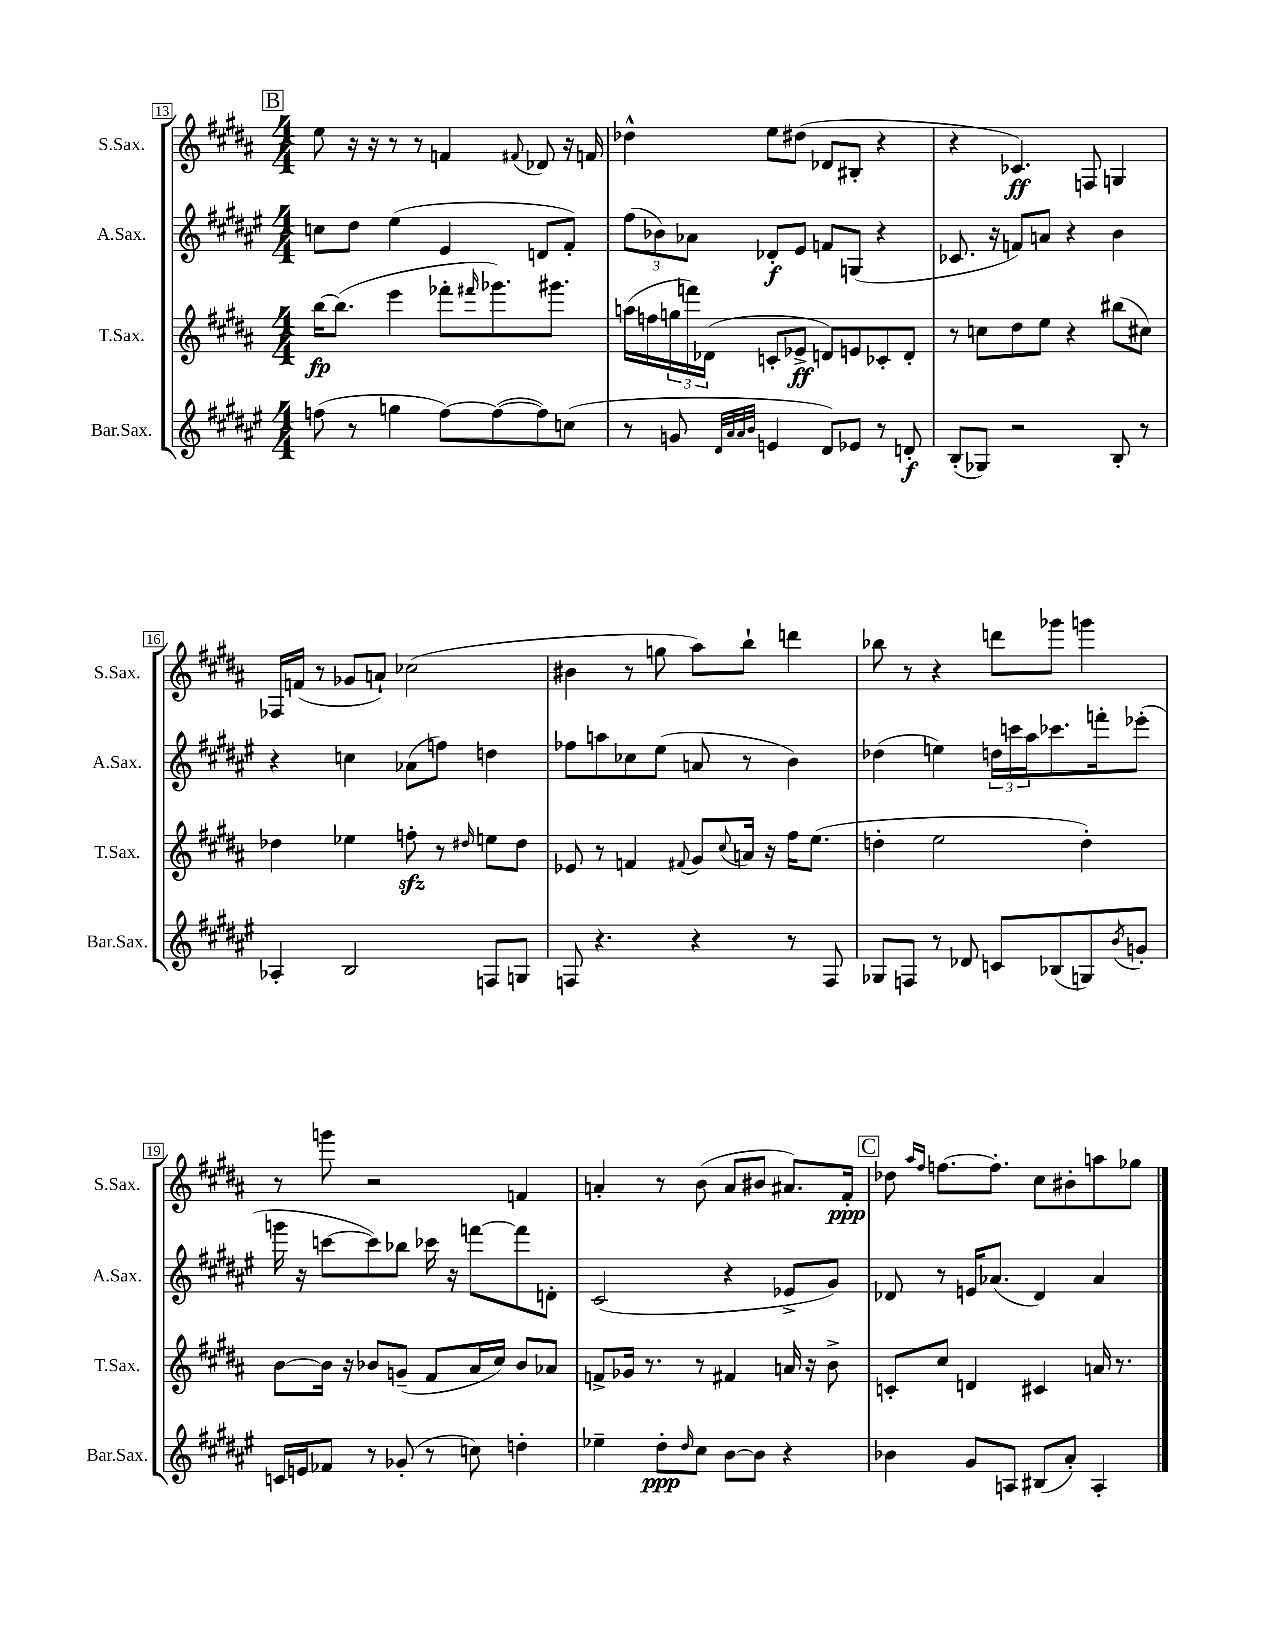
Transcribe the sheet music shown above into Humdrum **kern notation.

**kern	**kern	**kern	**kern
*staff4	*staff3	*staff2	*staff1
*clefG2	*clefG2	*clefG2	*clefG2
*k[f#c#g#d#a#e#]	*k[f#c#g#d#a#]	*k[f#c#g#d#a#e#]	*k[f#c#g#d#a#]
*M4/4	*M4/4	*M4/4	*M4/4
(8ff	[16bb	8cc	8ee
.	(8.bb]	.	.
8r	.	8dd#	16r
.	.	.	16r
4gg	4eee	(4ee#	8r
.	.	.	8r
[8ff)	8fff-'	4e#	4f
.	16qqfff#	.	.
(8ff_	8.ggg-)	.	.
.	.	.	8qqf#
8ff])	.	8d	8d-
.	8.ggg#	.	.
(8cc	.	8f#')	16r
.	.	.	16f
=	=	=	=
8r	(16aa	(12ff#	4dd-^^
.	16ff	.	.
.	.	12b-)	.
8g	24gg	.	.
.	24fff)	12a-	.
.	(24d-	.	.
32qqd#	.	.	.
32qqa#	.	.	.
32qqa#	.	.	.
32qqb	.	.	.
4e	8c'	8d-'	8ee
.	8e-^	8e#	(8dd#
8d#)	8d)	8f	8d-
8e-	8e	(8G	8B#'
8r	8c-'	4r	4r
8d'	8d'	.	.
=	=	=	=
(8B'	8r	8.c-	4r
8G-)	8cc	.	.
.	.	16r	.
2r	8dd#	8f)	4.c-)
.	8ee	8a	.
.	4r	4r	.
.	.	.	8F
8B'	(8bb#	4b	4G
8r	8cc#)	.	.
=	=	=	=
4A-'	4dd-	4r	16F-
.	.	.	(16f
.	.	.	8r
2B	4ee-	4cc	8g-
.	.	.	8a`)
.	8ff'	(8a-	(2cc-
.	8r	8ff)	.
.	16qqdd#	.	.
8F	8ee	4dd	.
8G	8dd#	.	.
=	=	=	=
8F	8e-	8ff-	4b#
4.r	8r	8aa	.
.	4f	8cc-	8r
.	.	(8ee#	8gg
.	8qqf#	.	.
4r	8g#	8a	8aa#)
.	8qqcc#	.	.
.	16a	8r	8bb`
.	16r	.	.
8r	16ff#	4b)	4ddd
.	(8.ee	.	.
8F	.	.	.
=	=	=	=
8G-	4dd'	(4dd-	8bb-
8F	.	.	8r
8r	2ee	4ee)	4r
8d-	.	.	.
8c	.	24dd	8ddd
.	.	24ccc	.
.	.	24aa#	.
(8B-	.	8.ccc-	8ggg-
8G)	4dd')	.	4ggg
.	.	16fff'	.
8qb	.	.	.
8g'	.	(8eee-'	.
=	=	=	=
16c	[8b	16ggg	8r
16e	.	16r	.
8f-	16b]	[8ccc	8ggg
.	16r	.	.
8r	8b-	8ccc])	2r
(8g-'	(8g~	8bb-	.
8r	8f#	16ccc-	.
.	.	16r	.
8cc)	16a#	[8fff	.
.	16cc#)	.	.
4dd'	8b-	8fff]	4f
.	8a-	8d'	.
=	=	=	=
4ee-~	8f^	(2c#	4a'
.	16g-	.	.
.	8.r	.	.
8dd#'	.	.	8r
16qqdd#	.	.	.
8cc#	8r	.	(8b
[8b	4f#	4r	8a
8b]	.	.	8b#
4r	16a	8e-^	8.a#)
.	16r	.	.
.	8b^	8g#)	.
.	.	.	16f#'
=	=	=	=
4b-	8c'	8d-	8dd-
.	.	.	16qqaa#
.	.	.	16qqff#
.	8cc#	8r	[8.ff
8g#	4d	16e	.
.	.	(8.a-	8.ff']
8A	.	.	.
(8B#	4c#	4d-)	8cc#
8a#')	.	.	8b#'
4A'	16a	4a-	8aa
.	8.r	.	.
.	.	.	8gg-
==	==	==	==
*-	*-	*-	*-
